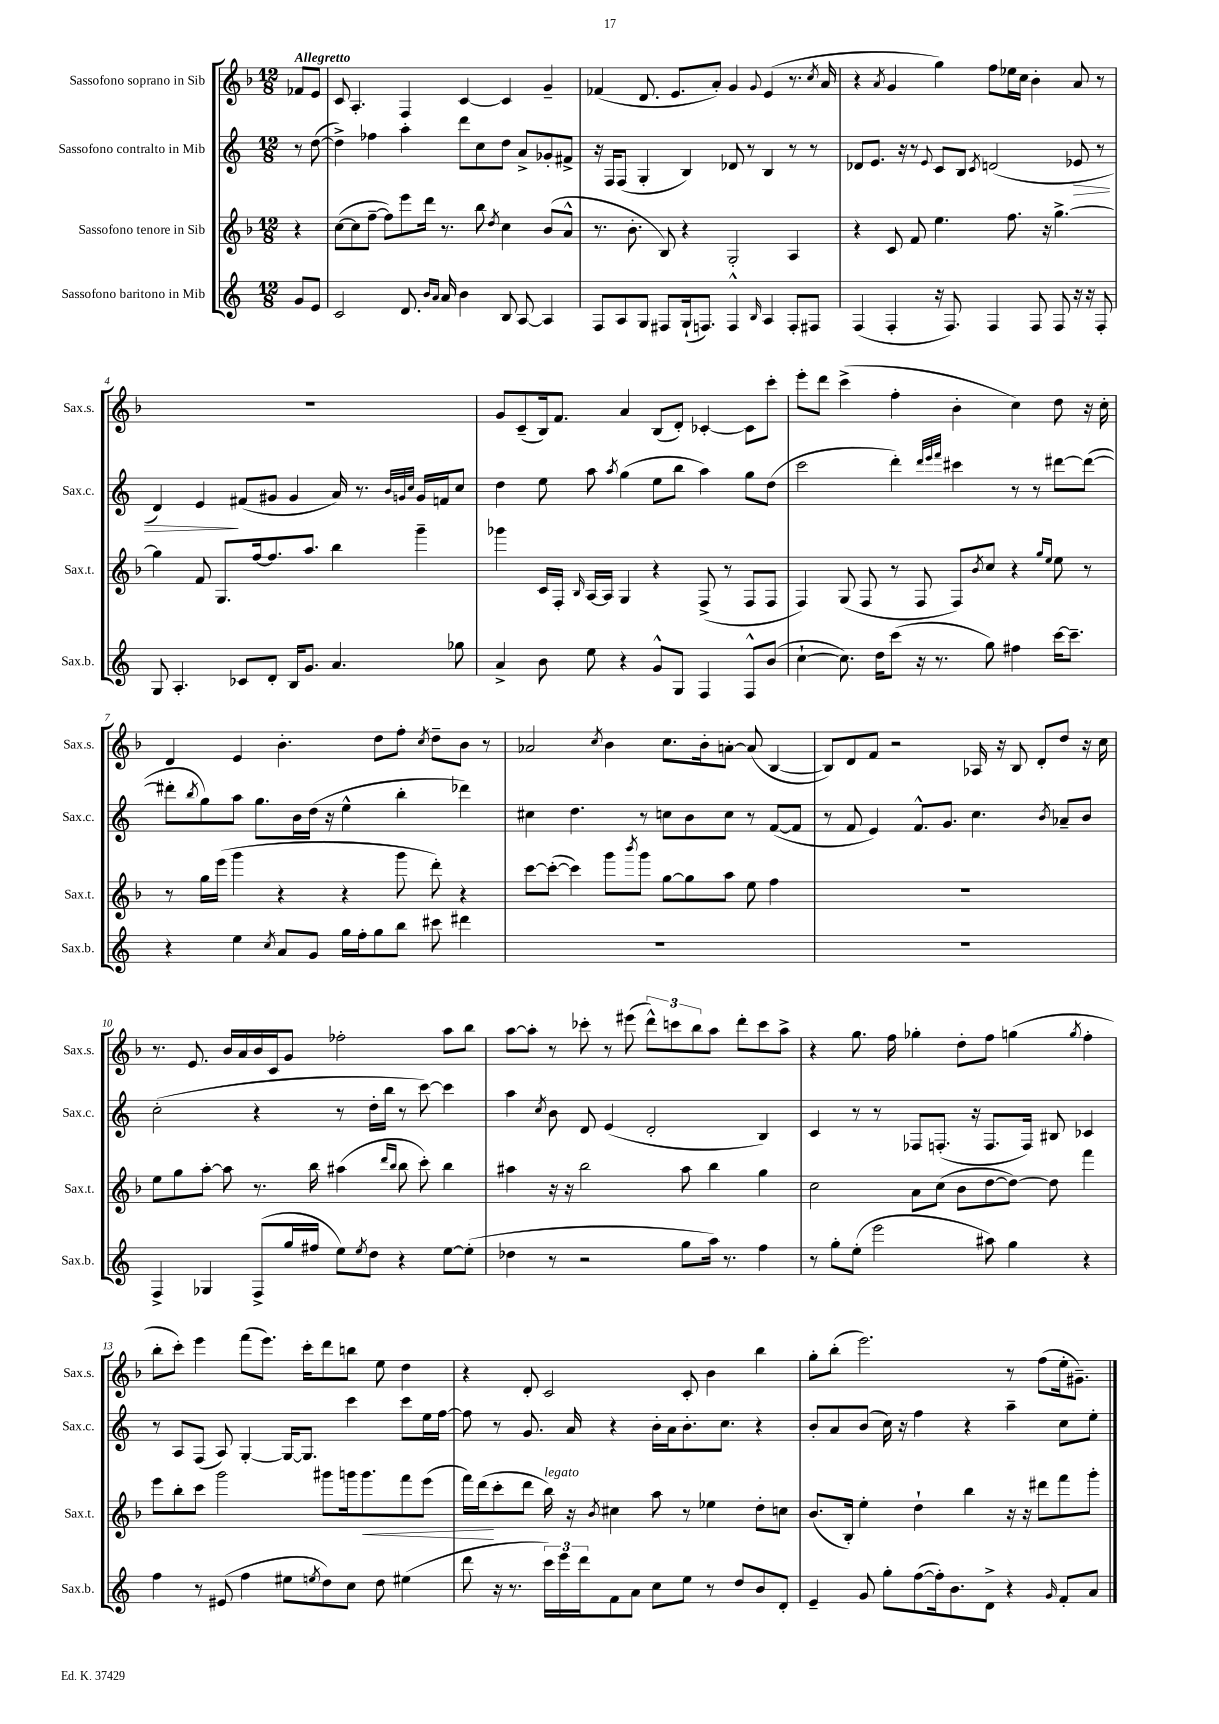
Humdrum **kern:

**kern	**kern	**kern	**kern
*staff4	*staff3	*staff2	*staff1
*clefG2	*clefG2	*clefG2	*clefG2
*k[]	*k[b-]	*k[]	*k[b-]
*M12/8	*M12/8	*M12/8	*M12/8
8g	4r	8r	8f-
8e	.	([8dd	8e
=	=	=	=
2c	([8cc	4dd^])	8c
.	8cc]	.	4.A'
.	[8ff~	4ff-	.
.	8ff])	.	.
8.d	8eee	4aa'	4F
.	16ddd	.	.
16qqb	.	.	.
16qqa	.	.	.
16a	8.r	.	.
4b	.	8ddd	[4c
.	8bb-	8cc	.
.	8qdd	.	.
8B	4cc	8dd	4c]
[8A	.	8a^	.
4A]	(8b-	8g-'	4g~
.	8a^^	8f#^	.
=	=	=	=
8F	8.r	16r	(4f-
.	.	16F	.
8A	.	(8F	.
.	8.b-'	.	.
8G	.	4G'	8.d
8F#	8B-)	.	.
.	.	.	8.e
(16G`	4r	4B)	.
8.F)	.	.	.
.	.	.	8a')
4F^^	2G'	8d-	4g
.	.	8r	.
16qqB	.	.	8qqg
4A	.	4B	(4e
8F'	4A	8r	8.r
8F#	.	8r	.
.	.	.	8qcc
.	.	.	16a
=	=	=	=
(4F	4r	8d-	4r
.	.	8.e	.
.	.	.	8qa
4F'	8c	.	4g
.	.	16r	.
.	8f	8r	.
.	.	8qqe	.
16r	4.ee	8c	4gg)
8.F)	.	.	.
.	.	8B	.
.	.	8qc	.
4F	.	(2d	8ff
.	8.ff	.	16ee-
.	.	.	16cc
8F	.	.	4b-'
.	16r	.	.
8F	[4.gg^	.	.
16r	.	8e-	8a
16r	.	.	.
8F'	.	8r	8r
=	=	=	=
8G	4gg]	4d)	1.r
4.A'	.	.	.
.	8f	4e	.
.	8.G	.	.
8c-	.	(8f#	.
.	[16ff	.	.
8d'	8.ff]	8g#	.
16B	.	4g#	.
8.g	8.aa	.	.
4.a	4bb-	16a)	.
.	.	8.r	.
.	.	32qqb	.
.	.	32qqg	.
.	.	32qqcc	.
.	4ggg~	16g	.
.	.	16f	.
8gg-	.	8cc	.
=	=	=	=
4a^	4ggg-	4dd	8g
.	.	.	(8c~
8b	16c	8ee	16B-)
.	16F'	.	8.f
.	16qqB-	.	.
8ee	[16A	8aa	.
.	16A]	.	.
.	.	8qaa	.
4r	4G	(4gg	4a
8g^^	4r	8ee	(8B-
8G	.	8bb	8d')
4F	(8F^	4aa)	[4c-'
.	8r	.	.
8F^^	8F	8gg	8c-]
(8b	8F	(8dd	8ccc'
=	=	=	=
[4cc`	4F)	2ccc	8eee'
.	.	.	8ddd
8.cc])	(8G	.	(4ccc^
.	8F	.	.
16dd	.	.	.
(8ccc	8r	4ddd')	4ff'
16r	8F	.	.
8.r	.	.	.
.	.	32qqddd	.
.	.	32qqeee	.
.	.	32qqfff	.
.	8F)	4ccc#	4b-'
.	8qb-	.	.
8gg)	8cc	.	.
4ff#	4r	8r	4cc)
.	.	8r	.
.	16qqgg	.	.
.	16qqee	.	.
[16ccc	8ee	[8ddd#	8dd
8.ccc~]	.	.	.
.	8r	(8ddd#_	16r
.	.	.	16cc'
=	=	=	=
4r	8r	8ddd#']	4d
.	.	8qbb	.
.	16gg	8gg)	.
.	(16eee	.	.
4ee	4ggg	8aa	4e
.	.	8.gg	.
8qcc	.	.	.
8a	4r	.	4.b-'
.	.	16b	.
8g	.	(16dd	.
.	.	16r	.
16gg	4r	4ee^^	.
16ff'	.	.	.
8gg	.	.	8dd
8bb	8ggg	4bb'	8ff'
.	.	.	8qcc
8ccc#	8ddd')	.	8dd~
4ddd#	4r	4ddd-)	8b-
.	.	.	8r
=	=	=	=
1.r	[8ccc	4cc#	2a-
.	(8ccc'_	.	.
.	4ccc])	4.dd	.
.	.	.	8qcc
.	8ggg	.	4b-
.	8qbbb-	.	.
.	8ggg	8r	.
.	[8gg	8cc	8.cc
.	8gg]	8b	.
.	.	.	16b-'
.	8aa	8cc	[8a'
.	8ee	8r	(8a]
.	4ff	([8f	[4B-
.	.	8f]	.
=	=	=	=
1.r	1.r	8r	8B-])
.	.	8f	8d
.	.	4e)	8f
.	.	.	2r
.	.	8.f^^	.
.	.	8.g	.
.	.	4.cc	16A-
.	.	.	16r
.	.	.	8B-
.	.	.	8d'
.	.	8qb	.
.	.	8a-~	8dd
.	.	8b	16r
.	.	.	16cc
=	=	=	=
4F^	8ee	(2cc'	8.r
.	8gg	.	.
.	.	.	8.e
4G-	[8aa'	.	.
.	8aa]	.	16b-
.	.	.	16a
(8F^	8.r	4r	16b-
.	.	.	16c
16gg	.	.	8g
16ff#	16bb-	.	.
8ee)	(4aa#	8r	2ff-'
8qee	.	.	.
8dd	.	16dd'	.
.	.	16bb	.
.	16qqddd	.	.
.	16qqbb-	.	.
4r	8bb-	8r	.
.	8ccc')	[8ccc)	.
[8ee	4bb-	4ccc]	8aa
(8ee']	.	.	8bb-
=	=	=	=
4dd-	4aa#	4aa	[8aa
.	.	.	8aa']
.	.	8qcc	.
8r	16r	8b	8r
.	16r	.	.
2r	2bb-	8d	8ccc-'
.	.	(4e	8r
.	.	.	(8eee#
.	.	2d'	12ddd^^)
.	.	.	12ccc
8gg	8aa#	.	.
.	.	.	12bb-
16aa)	4bb-	.	8aa
8.r	.	.	.
.	.	.	8ddd'
4ff	4gg	4B)	8ccc
.	.	.	8aa^
=	=	=	=
8r	2cc	4c	4r
8gg'	.	.	.
(8ee'	.	8r	8.gg
2eee	.	8r	.
.	.	.	16ff
.	8a	8F-	4gg-'
.	(8cc	(8.F'	.
.	8b-	.	8dd'
.	.	16r	.
8aa#)	[8dd	8.F	8ff
4gg	8dd_)	.	(4gg
.	.	16F)	.
.	8dd]	8B#	.
.	.	.	8qgg
4r	4fff	4c-	4ff'
=	=	=	=
4ff	8eee	8r	8bb-'
.	8bb-'	8A	8ccc')
8r	8ccc	(8F	4eee
(8e#	2ggg	8A)	.
4ff	.	[4G'	(8fff
.	.	.	8.eee)
8ee#	.	16G_	.
.	.	8.G]	16ccc'
8qee	.	.	.
8dd)	8ggg#	.	8ddd
8cc	16ggg	4ccc	8bb
.	8.ggg	.	.
8dd	.	.	8ee
(4ee#	8fff	8ccc	4dd
.	(8eee	16ee	.
.	.	[16ff	.
=	=	=	=
8ddd	16fff)	8ff]	4r
.	(16ddd	.	.
16r	8ccc'	8r	.
8.r	.	.	.
.	8ddd	8.g	8d'
24ccc)	16bb-)	.	2c
24eee	.	.	.
.	16r	16a	.
24ddd	.	.	.
.	8qb-	.	.
8f	4cc#	4r	.
8a	.	.	.
8cc	8aa	16b'	.
.	.	16a	.
8ee	8r	8.b'	8c'
8r	4ee-	.	4b-
.	.	8.cc	.
8dd	.	.	.
8b	8dd'	4r	4bb-
8d'	8cc	.	.
=	=	=	=
4e~	(8.b-	8b'	8gg'
.	.	8a	(8bb-'
.	16B-')	.	.
8g	4ee'	(8b	2.eee)
8gg'	.	16cc)	.
.	.	16r	.
([8ff	4dd`	4ff	.
16ff'])	.	.	.
8.b	.	.	.
.	4bb-	4r	.
8d^	.	.	.
4r	16r	4aa~	8r
.	16r	.	.
.	8ddd#	.	(8ff
16qqg	.	.	.
8f'	8fff	8cc	16ee'
.	.	.	8.g#~)
8a	8ggg'	8ee'	.
==	==	==	==
*-	*-	*-	*-
